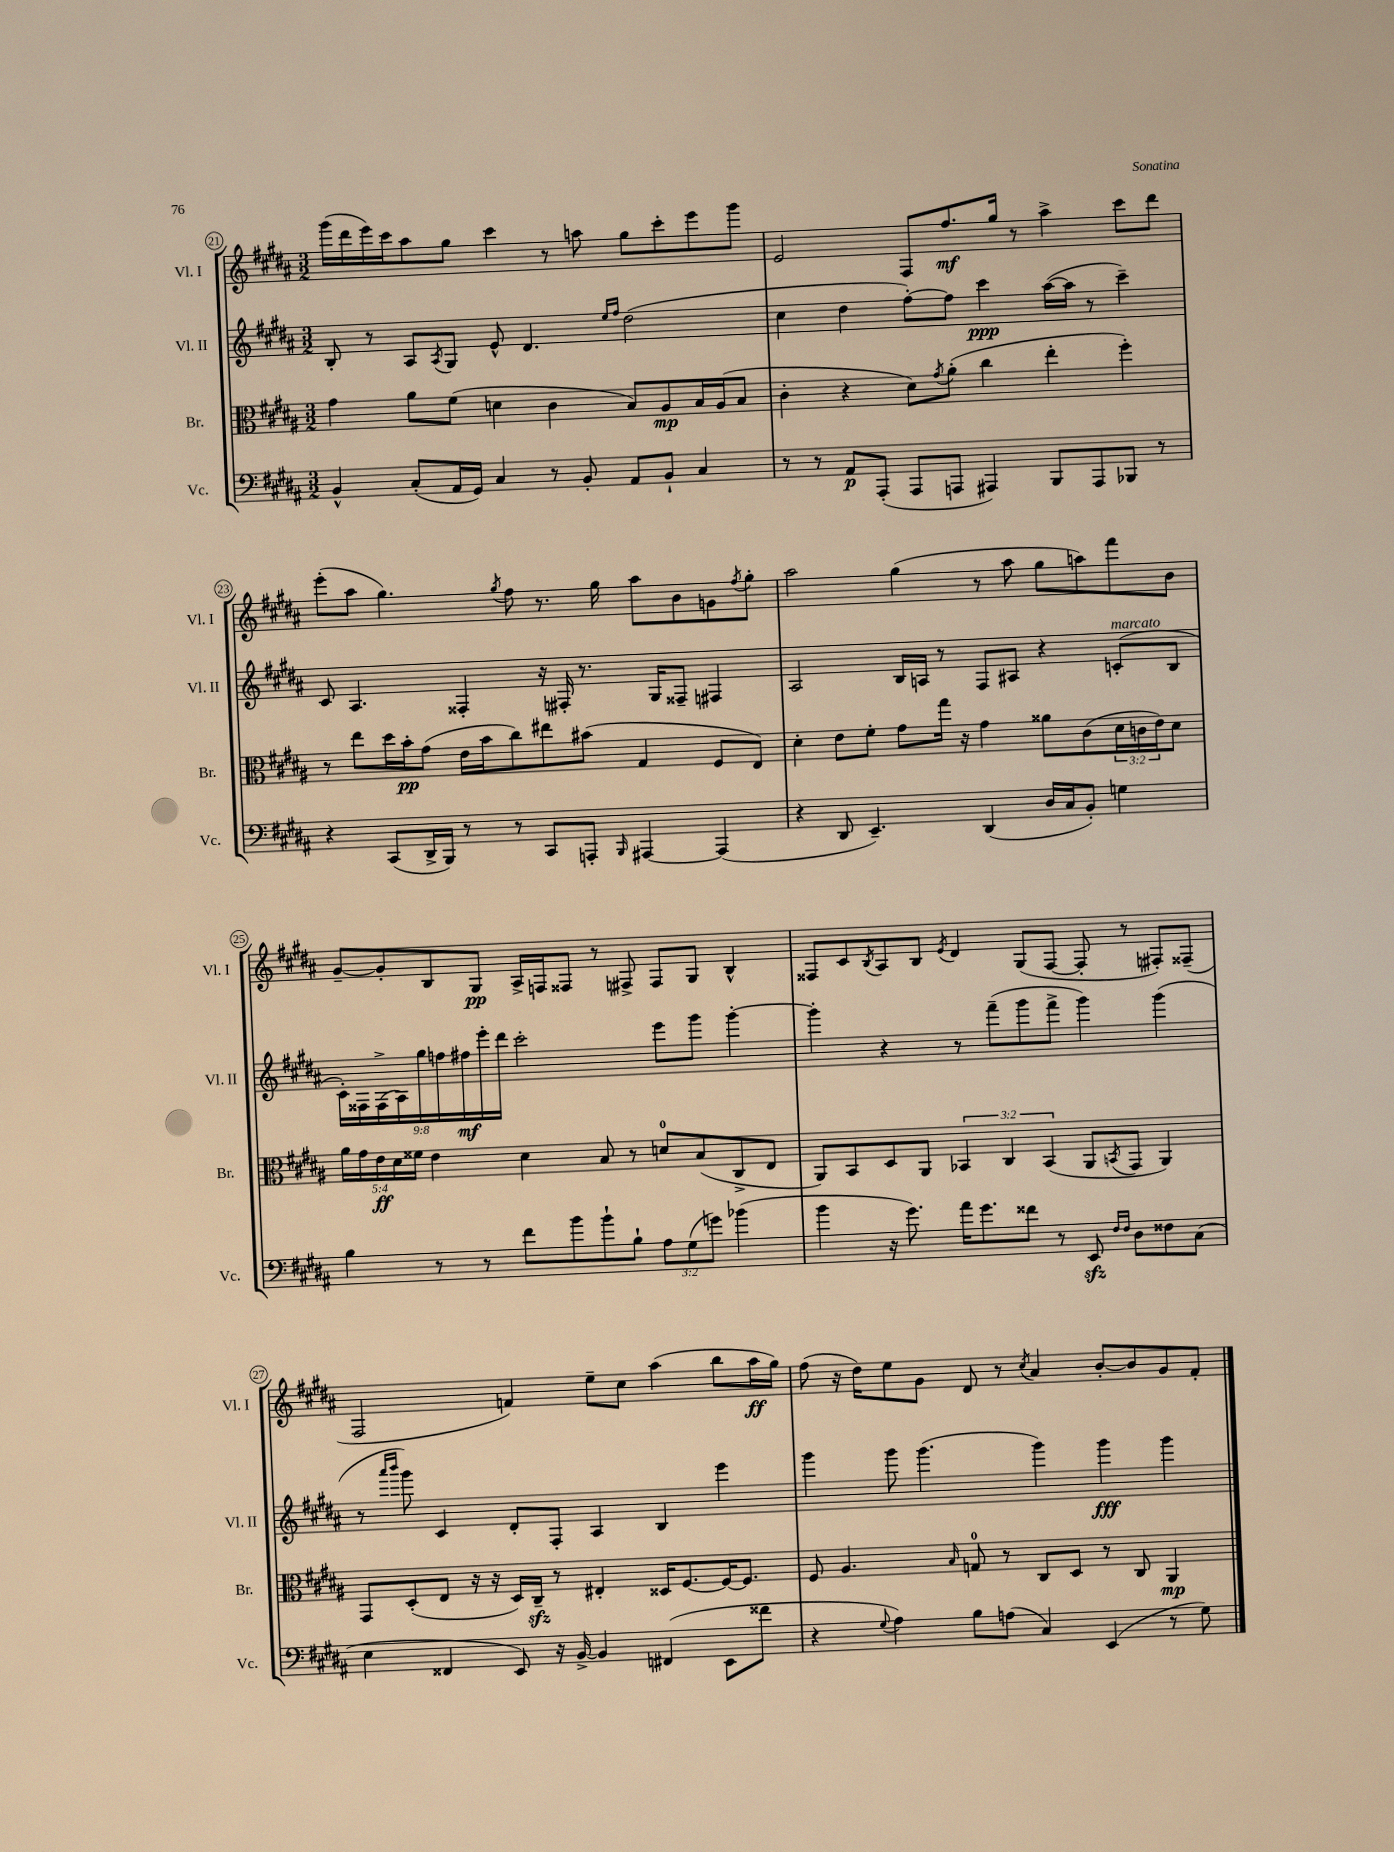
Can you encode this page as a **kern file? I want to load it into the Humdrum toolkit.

**kern	**dynam	**kern	**dynam	**kern	**dynam	**kern	**dynam
*part4	*part4	*part3	*part3	*part2	*part2	*part1	*part1
*staff4	*staff4	*staff3	*staff3	*staff2	*staff2	*staff1	*staff1
*I"Vc.	*	*I"Br.	*	*I"Vl. II	*	*I"Vl. I	*
*I'Vc.	*	*I'Br.	*	*I'Vl. II	*	*I'Vl. I	*
*clefF4	*	*clefC3	*	*clefG2	*	*clefG2	*
*k[f#c#g#d#a#]	*	*k[f#c#g#d#a#]	*	*k[f#c#g#d#a#]	*	*k[f#c#g#d#a#]	*
*M3/2	*	*M3/2	*	*M3/2	*	*M3/2	*
=21	=21	=21	=21	=21	=21	=21	=21
4BB^^/	.	4g#\	.	8B'/	.	(16ggg#\LL	.
.	.	.	.	.	.	16ddd#\	.
.	.	.	.	8r	.	16eee\)	.
.	.	.	.	.	.	16ccc#\J	.
(8C#'/L	.	8a#\L	.	8A#/L	.	8aa#\	.
.	.	.	.	8qA#/	.	.	.
16AA#/L	.	(8f#\J	.	8G#/J	.	8gg#\J	.
16GG#/JJ)	.	.	.	.	.	.	.
4C#/	.	4dn\	.	8e^^/	.	4ccc#\	.
.	.	.	.	4.d#/	.	.	.
8r	.	4c#\	.	.	.	8r	.
8BB'/	.	.	.	.	.	8aan\	.
.	.	.	.	16qqee/LL	.	.	.
.	.	.	.	16qqff#/JJ	.	.	.
8AA#/L	.	8B/L)	.	(2dd#\	.	8gg#\L	.
8BB`/J	.	8A#/	mp	.	.	8ccc#'\	.
4C#/	.	16B/L	.	.	.	8eee\	.
.	.	(16A#/J	.	.	.	.	.
.	.	8B/J	.	.	.	8ggg#\J	.
=22	=22	=22	=22	=22	=22	=22	=22
8r	.	4c#'\	.	4cc#\	.	2e/	.
8r	.	.	.	.	.	.	.
8AA#/L	p	4r	.	4dd#\	.	.	.
(8AAA#'/J	.	.	.	.	.	.	.
8AAA#/L	.	8d#\L)	.	[8ff#'\L)	.	8F#/L	.
.	.	8qg#/	.	.	.	.	.
8AAAn/J	.	(8a#'\J	.	8ff#\J]	.	8.ff#/	mf
4AAA#X/)	.	4cc#\	.	4ccc#\	ppp	.	.
.	.	.	.	.	.	16gg#/Jk	.
.	.	.	.	.	.	8r	.
8BBB/L	.	4ee'\	.	([16aa#\LL	.	4aa#^\	.
.	.	.	.	16aa#\JJ]	.	.	.
8AAA#/	.	.	.	8r	.	.	.
8BBB-X/J	.	4ff#'\)	.	4ccc#~\)	.	8ccc#\L	.
8r	.	.	.	.	.	8ddd#\J	.
!!LO:LB:g=z
=23	=23	=23	=23	=23	=23	=23	=23
4r	.	8r	.	8c#/	.	(8eee'\L	.
.	.	8ee\L	.	4.A#/	.	8aa#\J	.
(8CC#/L	.	16dd#\L	.	.	.	4.gg#\)	.
.	.	16b'\J	pp	.	.	.	.
16DD#^/L	.	(8g#\J	.	.	.	.	.
16BBB/JJ)	.	.	.	.	.	.	.
8r	.	16e\LL	.	4F##X'/	.	.	.
.	.	16b\J	.	.	.	.	.
.	.	.	.	.	.	8qgg#/	.
8r	.	8cc#\)	.	.	.	8ff#\	.
8CC#/L	.	8ee#X\	.	16r	.	8.r	.
.	.	.	.	16F#X'/	.	.	.
8AAAn'/J	.	(8b#X\J	.	8.r	.	.	.
.	.	.	.	.	.	16gg#\	.
16qqBBB/	.	.	.	.	.	.	.
[4AAA#X/	.	4G#/	.	.	.	8aa#\L	.
.	.	.	.	16G#/KL	.	.	.
.	.	.	.	8F##X~/J	.	8b\	.
(4AAA#/]	.	8F#/L	.	4F#X/	.	8gn\	.
.	.	.	.	.	.	8qff#/	.
.	.	8E/J)	.	.	.	8gg#'\J	.
=24	=24	=24	=24	=24	=24	=24	=24
4r	.	4d#'\	.	2A#/	.	2aa#\	.
8DD#/	.	8e\L	.	.	.	.	.
4.EE~/)	.	8f#'\J	.	.	.	.	.
.	.	8g#\L	.	16B/LL	.	(4gg#\	.
.	.	.	.	16An/JJ	.	.	.
.	.	16gg#\Jk	.	8r	.	.	.
.	.	16r	.	.	.	.	.
(4DD#/	.	4g#\	.	8F#/L	.	8r	.
.	.	.	.	8A#X/J	.	8aa#\	.
16D#/LL	.	8a##X\L	.	4r	.	8gg#\L	.
16C#/J	.	.	.	.	.	.	.
8BB'/J)	.	(8c#\	.	.	.	8aan\)	.
!	!	!	!	!LO:TX:a:i:t=marcato	!	!	!
4Gn\	.	24d#\L	.	(8cn'/L	.	8fff#\	.
.	.	24cn\	.	.	.	.	.
.	.	24e\J)	.	.	.	.	.
.	.	8d#\J	.	8B/J	.	8b\J	.
!!LO:LB:g=z
=25	=25	=25	=25	=25	=25	=25	=25
4B\	.	20a#\LL	.	18c#'\LL)	.	[8g#~/L	.
.	.	20g#\	.	.	.	.	.
.	.	.	.	18F##X\	.	.	.
.	.	20e\	ff	.	.	.	.
.	.	.	.	(18F##^\	.	.	.
.	.	.	.	.	.	8g#'/]	.
.	.	20d#\	.	.	.	.	.
.	.	.	.	18A#\)	.	.	.
.	.	20f##X\JJ	.	.	.	.	.
.	.	.	.	18gg#\	.	.	.
8r	.	4e\	.	.	.	8B/	.
.	.	.	.	18ffn\	.	.	.
.	.	.	.	18ff#X\	mf	.	.
8r	.	.	.	.	.	8G#/J	pp
.	.	.	.	18eee'\	.	.	.
.	.	.	.	18ddd#\JJ	.	.	.
8f#\L	.	4d#\	.	2ccc#'\	.	16A#^/LL	.
.	.	.	.	.	.	16Fn/J	.
8b\	.	.	.	.	.	8F##X/J	.
8b`\	.	8B/	.	.	.	8r	.
8B`\J	.	8r	.	.	.	8F#X^/	.
12A#\L	.	8dn/L	.	8eee\L	.	8F#/L	.
(12G#\	.	.	.	.	.	.	.
.	.	(8B/	.	8ggg#\J	.	8G#/J	.
12gn\J)	.	.	.	.	.	.	.
(4b-X\	.	8C#^/	.	[4ggg#'\	.	4B^^/	.
.	.	8E/J	.	.	.	.	.
=26	=26	=26	=26	=26	=26	=26	=26
4b\	.	8AA#/L)	.	4ggg#'\]	.	8F##X/L	.
.	.	8BB/	.	.	.	8c#/	.
.	.	.	.	.	.	8qB/	.
16r	.	8D#/	.	4r	.	8A#/	.
8.g#\)	.	.	.	.	.	.	.
.	.	8AA#/J	.	.	.	8B/J	.
.	.	.	.	.	.	8qe/	.
16a#\KL	.	6BB-X/	.	8r	.	4d#/	.
8.g#\	.	.	.	.	.	.	.
.	.	.	.	(8fff#~\L	.	.	.
.	.	6C#/	.	.	.	.	.
8f##X\J	.	.	.	8ggg#\	.	(8G#/L	.
.	.	(6BB-/	.	.	.	.	.
8r	.	.	.	8fff#^\J	.	[8F##/J	.
8EEzz/	.	8AA#/L	.	4ggg#\)	.	8F##'/]	.
16qqF#/LL	.	.	.	.	.	.	.
16qqF#/JJ	.	8qBBn/	.	.	.	.	.
8D#\L	.	8GG#/J	.	.	.	8r	.
8F##X\	.	4AA#/)	.	(4ggg#\	.	8F#X'/L)	.
(8C#\J	.	.	.	.	.	(8F##X~/J	.
!!LO:LB:g=z
=27	=27	=27	=27	=27	=27	=27	=27
4E\	.	8GG#/L	.	8r	.	2F#/	.
.	.	.	.	16qqaaa#/LL	.	.	.
.	.	.	.	16qqbbb/JJ	.	.	.
.	.	(8D#'/	.	8ggg#\)	.	.	.
4FF##X/	.	8E/J	.	4c#/	.	.	.
.	.	16r	.	.	.	.	.
.	.	16r	.	.	.	.	.
8EE/)	.	16D#/LL)	.	8d#'/L	.	4fn/)	.
.	.	16C#zz~/JJ	.	.	.	.	.
16r	.	8r	.	8F#'/J	.	.	.
[16BB^/	.	.	.	.	.	.	.
4BB/]	.	4E#X'/	.	4A#/	.	8ee~\L	.
.	.	.	.	.	.	8cc#\J	.
(4FF#X/	.	16D##X/KL	.	4B/	.	(4aa#\	.
.	.	[8.F#/	.	.	.	.	.
8EE\L	.	16F#/K_	.	4eee\	.	8bb\L	.
.	.	8.F#/J]	.	.	.	.	.
8f##X\J	.	.	.	.	.	16aa#\L	ff
.	.	.	.	.	.	16gg#\JJ)	.
=28	=28	=28	=28	=28	=28	=28	=28
4r	.	8F#/	.	4ggg#\	.	(8ff#\	.
.	.	4.A#/	.	.	.	16r	.
.	.	.	.	.	.	16dd#\KL)	.
8qqG#/	.	.	.	.	.	.	.
4A#\)	.	.	.	8ggg#\	.	8ee\	.
.	.	.	.	(4.ggg#\	.	8g#\J	.
.	.	16qqB/	.	.	.	.	.
8B\L	.	8Gn/	.	.	.	8d#/	.
(8An\J	.	8r	.	.	.	8r	.
.	.	.	.	.	.	8qcc#/	.
4C#/)	.	8C#/L	.	4ggg#\)	.	4a#/	.
.	.	8D#/J	.	.	.	.	.
(4EE/	.	8r	.	4ggg#\	fff	[8b'/L	.
.	.	8C#/	.	.	.	8b/]	.
8r	.	4AA#/	mp	4ggg#\	.	8g#/	.
8G#\)	.	.	.	.	.	8f#'/J	.
==	==	==	==	==	==	==	==
*-	*-	*-	*-	*-	*-	*-	*-
